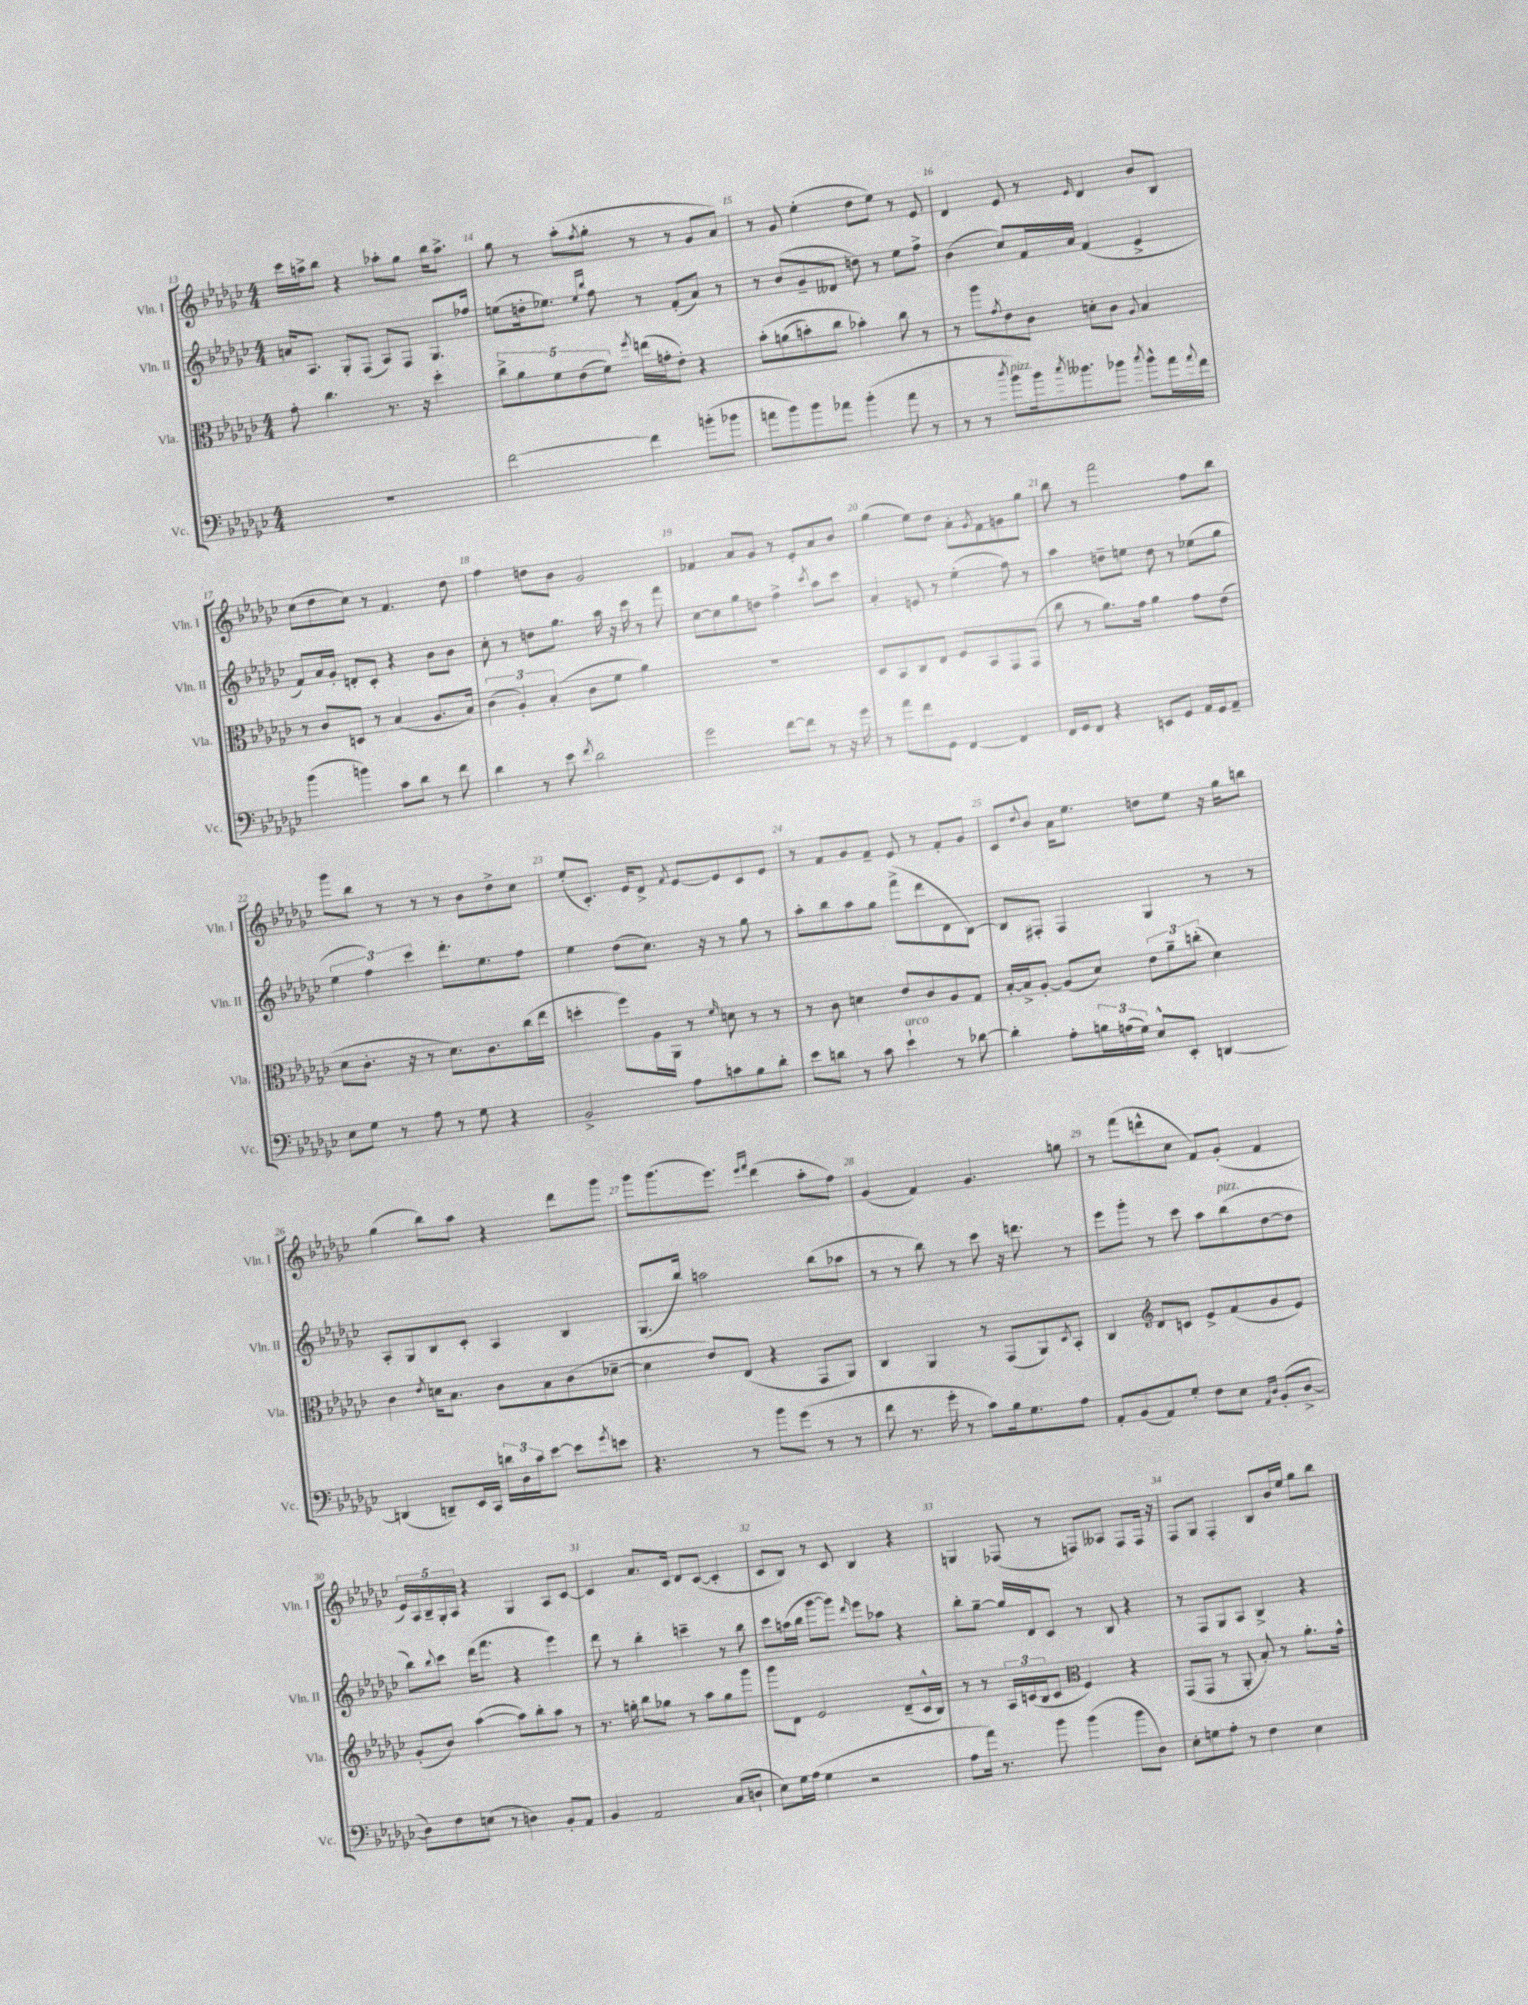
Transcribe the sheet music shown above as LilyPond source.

<<
\new StaffGroup <<
\new Staff = "s0" \with { instrumentName = "Vln. I" shortInstrumentName = "Vln. I" } {
    \clef treble \key ges \major \numericTimeSignature \time 4/4
    ces'''16 a''16-> bes''8 r4 aes''8-. ges''8 bes''16 aes''8.-> |
    ges''8 r8 aes''8-.( \acciaccatura { f''8 } ges''8-. r8 r8 ges'8 aes'8) |
    r8 ges'8 ees''4-.( des''8 ees''8) r8 ees'8 |
    des'4 ees'8 r8 \grace { ees'16 } des'4 bes'8 bes8 |
    ces''8( des''8 ces''8) r8 f'4. des''8 |
    f''4 d''8 bes'8 ges'2 |
    fes'4 aes'8 ges'8 r8 ees'8-. aes'8 bes'8 |
    ges''4( ees''8) des''8 aes'8-. \acciaccatura { ges'8 } f'8 g'8 ges''8 |
    bes''8 r8 f'''2 f''8 bes''8 |
    ges'''8 bes''8 r8 r8 r8 bes'8 des''8-> ces''8 |
    ees''8-.( ces'8.-.) ees'16 des'8-> \acciaccatura { f'8 } ees'8~ ees'8 ces'8 ees'8 |
    r8 f'8 ges'8 f'8-- ees'8 r8 f'8-. ges'8 |
    ces'8 \appoggiatura { des''8 } bes'8 aes'16 ees''8. d''8 ees''8 r16 ges''16 b''8 |
    ges''4( bes''8) aes''8 r4 des'''8 ges'''8 |
    ges'''8 ges'''8.( ees'''8.) \grace { ees'''16 f'''16 } des'''4( aes''8-. f''8) |
    ges'4( f'4) ges'4. g''8 |
    r8 f'''8( d'''8-^ ces''8 f'8) ges'8-.( f'4 |
    \tuplet 5/4 { ees'16) aes16 bes16-- ges16-. aes16 } r4 ges4 aes8 ces'8~ |
    ces'4 aes'8. ces'16 des'8 ces'8~( ces'4-. |
    ces'8 bes8) r8 ces'8 bes4 r4 |
    g4 fes8( r8 f8) aeses8 f8 f16 r16 |
    f8 ges8 f4-. bes8 bes'16 ees''16 ges''8 bes''8 \bar "|." |
}
\new Staff = "s1" \with { instrumentName = "Vln. II" shortInstrumentName = "Vln. II" } {
    \clef treble \key ges \major \numericTimeSignature \time 4/4
    a'16 aes8. ges8-. f8( aes8) f8 ges8. fes''16 |
    e''8( d''16-. ees''8.) \grace { ees''16 bes''16 } f''8 r8 f'8-.( aes'8) r8 |
    r8 bes'8( ges'8-- deses'8 d''8) r8 ees''8 f''8-> |
    bes'4( ces''8) f'16 aes'16 f'4( ees'4-> |
    f'8) aes'16 ges'16-. d'8-. ces'8-. r4 bes'8 bes'8 |
    ces''8-. r8 d''8 ges''8. aes''16 r16 ces'''16 r8 f'''8 |
    ces''8~ ces''8 ges''8 d''8 f''4-> \acciaccatura { ces'''8 } aes''8 ces'''8 |
    aes'4-. e'8 r8 ees''4-.( f''8) r8 |
    aes''4 d''8-- e''8 d''8 r8 ees''8( ges''8 |
    \tuplet 3/2 { ees''4 f''4) ces'''4 } des'''8.-. ees''8. f''8 |
    ees''4 des''8( ces''8.) r16 r8 ges''8 r8 |
    aes''8-. bes''8 aes''8 ges''8 f'''8->( des'''8 des'8 bes8~) |
    bes8 fis8-. fis4 ges4 r8 r8 |
    aes8-. ges8 bes8 ces'8-. aes4 bes4 |
    ges8.( bes''16) a''2 bes''8( aes''8 |
    r8 r8 bes''8) r8 ces'''8 r16 d'''8. r8 |
    ees'''8 ges'''8-. r8 ces'''8 aes''8 bes''8^\markup { \italic "pizz." }( des''8~ des''8 |
    bes''8) \appoggiatura { bes''8 } ces'''8 des'''16( f'''8. r4 ees'''4) |
    des'''8 r8 bes''4-. c'''4-- r8 bes''8 |
    ces'''8 a''16( bes''16 ges'''8~ ges'''8) \grace { des'''16 } ees'''8 aes''8 r4 |
    bes''8-. ges''8~-- ges''16 des'16 ces'8 r8 bes8 r4 |
    r8 f8 ges8 aes8 bes4-> r4 \bar "|." |
}
\new Staff = "s2" \with { instrumentName = "Vla." shortInstrumentName = "Vla." } {
    \clef alto \key ges \major \numericTimeSignature \time 4/4
    ges'8-. ces''4. r8. r16 des''4-. |
    \tuplet 5/4 { ces''8-> aes'8 f'8 ees'8( f'8) } \acciaccatura { f''8 } e''16( g'16-. ees'8-.) r4 |
    bes'8-.\( a'8( b'8-.) ces''8 bes'4-.\) ces''8 r8 |
    r8 aes''8 \acciaccatura { ges'8 } ees'8 ces'8 d'8-. ces'8 \appoggiatura { aes8 } bes4 |
    r8 ces'8 d8 r8 bes4( aes8. bes16) |
    \tuplet 3/2 { ces'4( aes4-.) bes4-.( } ces'8 f'8 aes'4) |
    R1 |
    des8 bes,8 ces8 ees8 f8 bes,8 ges,8 ges,8( |
    ces''8 r8 aes'8.) ges'16 aes'4 ges'8 ees'8( |
    des'8 ces'8.-. r16 r8 des'8.) ces'8. ces''16( ees''16 |
    d''4-. f''8) aes16 aes,16 r8 \grace { f'16 } d'8 r8 r8 |
    r8 ces'8 d'4 ees'8 ces'8 aes8 ges8 |
    bes16~-. bes16-> aes8~-. aes8( des'8) \tuplet 3/2 { ees'8 aes'8-- c''8-.( } des'4) |
    ces'4 \acciaccatura { ees'8 } d'16 bes8. ces'8 bes8 ces'8( des'8~-- |
    des'4 ees'8) ees8( r4 ges,8 aes,8) |
    ces4 aes,4 r8 ges,8( aes,8) \acciaccatura { des8 } bes,8-. |
    ces4 \clef treble des'8 c'8 ees'8-> f'8( ges'8 ees'8) |
    ges'8-.( bes'8) aes''4~( aes''8) bes''8-. aes''8 r8 |
    r8. g''16-. bes''8 ges''8 r8 aes''8 ges''8 ges'''8 |
    ges'''8 des'8 ees'2 des'8--( ces'16-^ bes16) |
    r8 r8 \tuplet 3/2 { aes16 c'16( bes16 } c'8 \clef alto f4) r4 |
    ges,8( ges,8 r8 aes,8-. bes8-.) r8 aes'8.-. ges'16-^ \bar "|." |
}
\new Staff = "s3" \with { instrumentName = "Vc." shortInstrumentName = "Vc." } {
    \clef bass \key ges \major \numericTimeSignature \time 4/4
    R1 |
    f'2~ f'4 b'8-.( bes'8 |
    a'8 bes'8) bes'8 aes'8 bes'4-.( aes'8 r8 |
    r8 r8 \acciaccatura { des''8 } bes'8^\markup { \italic "pizz." }) bes'16 \acciaccatura { ces''8 } beses'8. bes'8 \acciaccatura { ces''8 } bes'8-^ aes'16 \appoggiatura { aes'8 } f'16 |
    bes'4( b'4) ces'8 des'8 r8 f'8 |
    des'4 r8 ees'8 \acciaccatura { f'8 } des'2 |
    ges'2 f'8~ f'8 r8 r16 ges'16 |
    r8 aes'8 f'8 ges,8 f,4~ f,4 |
    f,16 ges,16 f,8 r4 e,8 ges,8 aes,16 ges,16 aes,8-- |
    ees8 ges8 r8 aes8 r8 ges8 r4 |
    bes,2-> aes8 c'8 bes8 des'8-. |
    ees'8 d'8 r8 ces'8 ees'4-!^\markup { \italic "arco" } r8 des'8~ |
    des'4-. aes8-. \tuplet 3/2 { b16 a16( ges16) } ees8-^ ees,8-. d,4~ |
    d,4( d,8--) ees,16 ces,16 \tuplet 3/2 { d'16 des16 ces'16 } ees'8~ ees'8 \acciaccatura { ges'8 } e'8 |
    r4. r8 bes'8 ges'8( r8 r8 |
    f'8 r8. ges'16-. r8 ces'8) bes16 ges8. aes8 |
    aes,8-. bes,8( aes,8) ges8-. f8 ees8 \grace { aes,16 des16 } bes,8-.( des8~-> |
    des8) f8 e8( r8 d4) bes,8-. aes,8 |
    bes,4 aes,2 ces8( d8-! |
    ees8) ges16 aes16( ges4 r2 |
    aes8 aes'16) r8. bes'8 bes'4( bes'8 des8) |
    ees8-. g8 aes8-. r8 f4 ees4 \bar "|." |
}
>>
>>
\layout { \context { \Score currentBarNumber = #13 \override BarNumber.break-visibility = ##(#f #t #t) barNumberVisibility = #all-bar-numbers-visible } }
